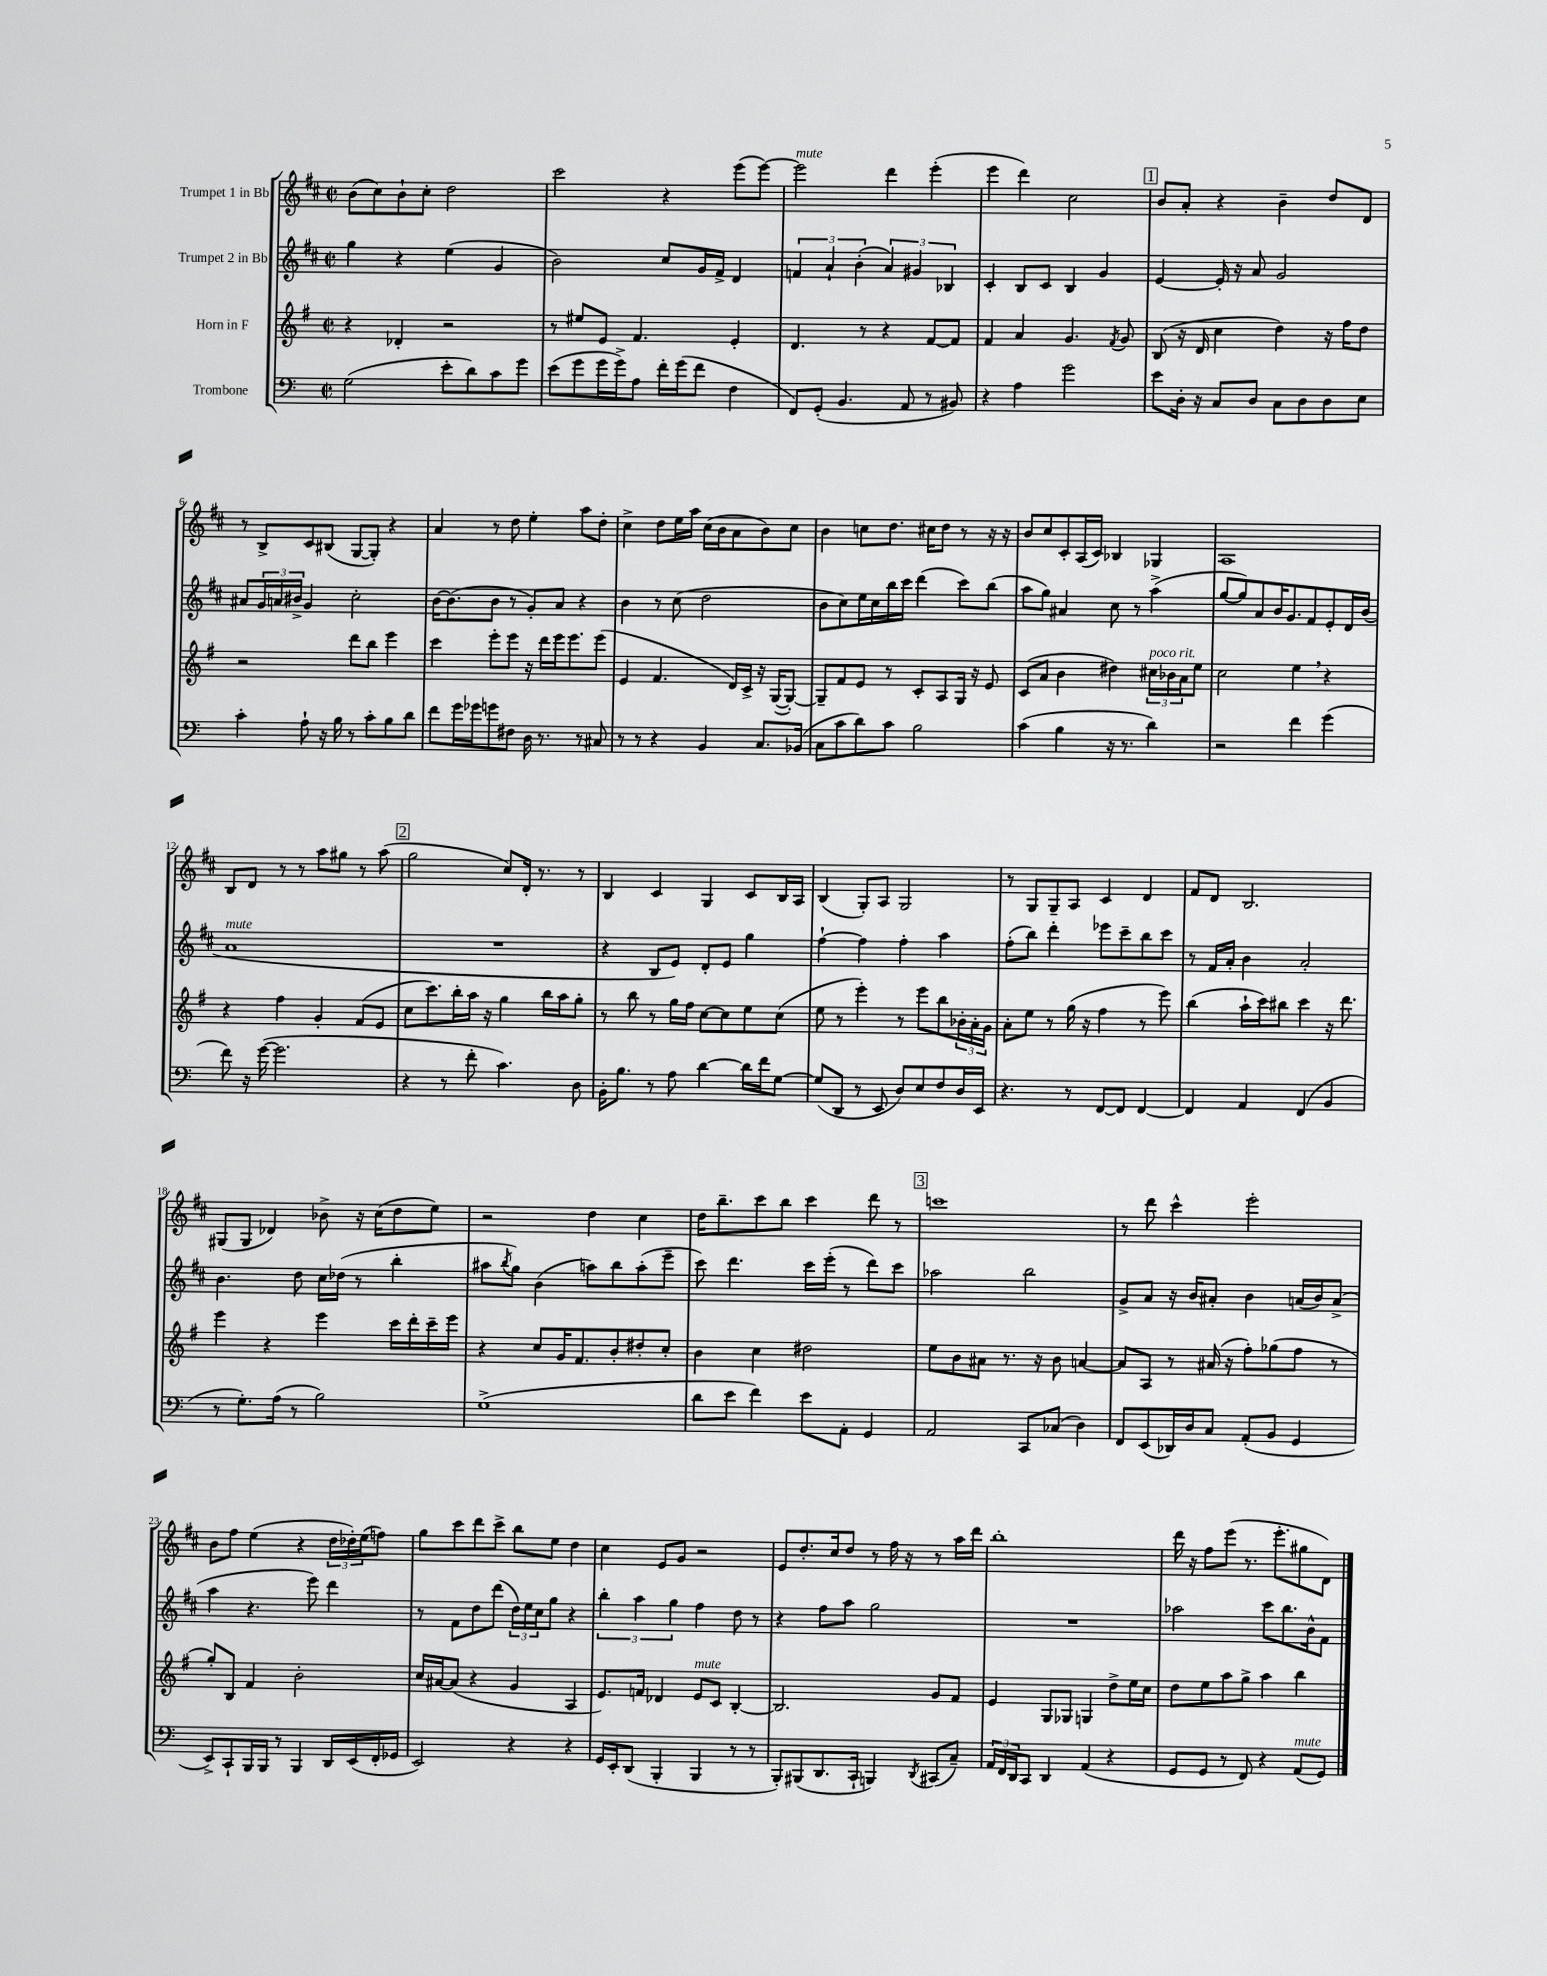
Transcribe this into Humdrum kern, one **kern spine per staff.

**kern	**kern	**kern	**kern
*staff4	*staff3	*staff2	*staff1
*clefF4	*clefG2	*clefG2	*clefG2
*k[]	*k[f#]	*k[f#c#]	*k[f#c#]
*M2/2	*M2/2	*M2/2	*M2/2
*met(c|)	*met(c|)	*met(c|)	*met(c|)
(2G	4r	4gg	(8b
.	.	.	8cc#)
.	4d-'	4r	8b`
.	.	.	8cc#'
8e'	2r	(4ee	2dd
8d)	.	.	.
8c	.	4g	.
8g	.	.	.
=	=	=	=
(8e	8r	2b)	2ccc#
8g	8ee#	.	.
16g	8e	.	.
16g^)	.	.	.
8A	4.f#	.	.
16f'	.	8cc#	4r
(16g	.	.	.
8f	.	16g	.
.	.	16f#^	.
4F	4e'	4d	(8eee
.	.	.	[8eee)
=	=	=	=
8FF)	4.d	6f	2eee]
(8GG'	.	.	.
.	.	6a`	.
4.BB	.	.	.
.	.	(6b'	.
.	8r	.	.
.	4r	6a)	4ddd
8AA	.	.	.
.	.	6g#	.
8r	[8f#	.	(4eee'
.	.	6B-	.
8BB#)	8f#]	.	.
=	=	=	=
4r	4f#	4c#'	4eee
4A	4a	8B	4ddd)
.	.	8c#	.
2g	4.g	4B	2cc#
.	.	4g	.
.	8qf#	.	.
.	8g	.	.
=	=	=	=
8e	(8B	[4e	8b
16D'	16r	.	8a'
16r	16d	.	.
8C	4cc	16e']	4r
.	.	16r	.
8D	.	8a	.
8C	4dd)	2g	4b~
8D	.	.	.
8D	16r	.	8dd
.	16ff#	.	.
8E	8dd	.	8d
=	=	=	=
4c'	2r	8a#	8r
.	.	24g	8B^
.	.	24a	.
.	.	24b#^	.
8A`	.	4g	8c#
16r	.	.	(8B#
16B	.	.	.
8r	8ddd	2cc#'	[8G
8c'	8bb	.	8G'])
8B	4eee	.	4r
8d	.	.	.
=	=	=	=
8f	4ccc	[16b	4a
.	.	(8.b]	.
16g	.	.	.
16g-	.	.	.
8g	8eee'	8b	8r
8F#	8eee	8r	8dd
16D	16r	8g')	4ee'
8.r	16ddd	.	.
.	16eee	8a	.
.	8.eee	.	.
8r	.	4r	8aa
8C#	(8eee	.	8dd'
=	=	=	=
8r	4e	4b	4cc#^
8r	.	.	.
4r	4.f#	8r	8dd
.	.	(8cc#	16ee
.	.	.	16aa
4BB	.	2dd	(16cc#
.	.	.	16b
.	16d)	.	8a
.	16c^	.	.
8.C	16r	.	8b)
.	([16G	.	.
.	8G'_)	.	8cc#
(16BB-	.	.	.
=	=	=	=
8C	8G~]	8b	4b
8c	8f#	8cc#)	.
8d)	8e	16ee	8cc
.	.	16cc#	.
8c	8r	16bb	8.dd
.	.	16ccc#	.
2B	8c'	(4ddd	.
.	.	.	16cc#
.	8A	.	8dd
.	16G	8ccc#)	8r
.	16r	.	.
.	8e	(8bb	16r
.	.	.	16r
=	=	=	=
(4c	(8c	8aa	8b
.	8a	8gg)	8cc#
4B	4b	4a#	8c#'
.	.	.	(16A
.	.	.	16c#)
16r	4dd#)	8cc#	4B-
8.r	.	.	.
.	.	8r	.
4d)	24cc#	(4aa^	4G-
.	24b-	.	.
.	24a	.	.
.	8ee	.	.
=	=	=	=
2r	2cc	[8gg	1A
.	.	8gg])	.
.	.	8a	.
.	.	16b	.
.	.	8.g	.
4f	4ee	.	.
.	.	8f#	.
(4g	4r	8e'	.
.	.	16d	.
.	.	(16b	.
=	=	=	=
8f)	4r	1a	8B
16r	.	.	8d
([16g	.	.	.
2.g]	4ff#	.	8r
.	.	.	8r
.	4g'	.	8aa
.	.	.	8gg#
.	(8f#	.	8r
.	8e	.	(8aa
=	=	=	=
4r	8cc	1r	2gg
.	8.ccc)	.	.
8r	.	.	.
.	16bb'	.	.
8f'	16aa	.	.
.	16r	.	.
4.c)	4gg	.	8cc#)
.	.	.	16d'
.	.	.	8.r
.	16bb	.	.
.	16aa	.	.
8D	8gg'	.	8r
=	=	=	=
16BB'	8r	4r	4B
8.B	.	.	.
.	8bb	.	.
8r	8r	8B	4c#
8A	16gg	8e)	.
.	16ff#	.	.
[4d	[8cc	8d'	4G
.	8cc]	8e	.
16d]	8ee	4gg	8c#
16f	.	.	.
[8G	(8cc	.	16B
.	.	.	16A
=	=	=	=
(8G]	8ee	[4ff#`	(4B
8DD	8r	.	.
8r	4eee')	4ff#]	8G')
8EE	.	.	8A
8D)	8r	4ff#'	2G
8E	8eee	.	.
8F	8bb	4aa	.
16D	24b-'	.	.
.	24a'	.	.
16EE	.	.	.
.	24g	.	.
=	=	=	=
4.r	8a'	(8ff#'	8r
.	8ee	8bb)	8G
.	8r	4ddd'	8G~
8r	(16gg	.	8A
.	16r	.	.
[8FF	4ff#	8eee-	4c#
8FF]	.	8ccc#~	.
[4FF	8r	8bb	4d
.	8eee)	8ccc#	.
=	=	=	=
4FF]	(4bb	8r	8f#
.	.	16f#	8d
.	.	16a'	.
4AA	16aa`	4b	2.B
.	16ccc)	.	.
.	8bb#	.	.
(4FF	4ccc	2a'	.
4BB	16r	.	.
.	8.ddd	.	.
=	=	=	=
8r	4eee	4.b	(8G#
8.G')	.	.	8G#
.	4r	.	4d-)
(16A	.	.	.
8r	.	8dd	.
2B)	4eee	16cc#	8b-^
.	.	(16dd-	.
.	.	8r	16r
.	.	.	(16cc#
.	16ccc	4bb'	8dd
.	16ddd'	.	.
.	16ccc~	.	8ee)
.	16eee	.	.
=	=	=	=
(1G^	4r	8aa#	2r
.	.	8qbb	.
.	.	8gg)	.
.	8cc	(4b	.
.	16g	.	.
.	8.f#	.	.
.	.	8aa)	4dd
.	8b'	8bb	.
.	8dd#'	(8aa'	4cc#
.	8cc'	8eee~	.
=	=	=	=
8d	4b	8ccc#)	16dd
.	.	.	8.bb~
8e	.	4.ddd	.
4f)	4cc	.	8ccc#
.	.	.	8bb
8e	2dd#	16ccc#	4ccc#
.	.	(16eee'	.
8AA'	.	8r	.
4GG	.	8ddd)	8ddd
.	.	8ccc#	8r
=	=	=	=
2AA	8ee	2aa-	1ccc
.	8b	.	.
.	8a#	.	.
.	8.r	.	.
8CC	.	2bb	.
.	16r	.	.
(8C-	8b	.	.
4D)	[4a	.	.
=	=	=	=
8FF	8a]	8g^	8r
(8EE	8A	8a	8ddd
16DD-)	8r	16r	4ccc#^^
16D	.	16b	.
8C	(16a#	8a#'	.
.	16r	.	.
(8AA'	8ff#')	4b	2eee'
8BB	(8gg-	.	.
4GG	8ff#	(16a	.
.	.	16b)	.
.	8r	(8a^	.
=	=	=	=
8EE^)	8gg')	4aa	8b
8CC`	8B	.	8ff#
16BBB	4f#	4.r	(4ee
16BBB	.	.	.
8r	.	.	.
4BBB	2b'	.	4r
.	.	8eee)	.
16DD	.	4ddd	24dd
.	.	.	24dd-')
(16EE	.	.	.
.	.	.	(24ee
16FF'	.	.	8ff)
16GG-	.	.	.
=	=	=	=
2EE)	16cc	8r	8gg
.	[16a#	.	.
.	(8a#]	8f#	8ccc#
.	4r	8dd	8ddd
.	.	(8ddd	8ccc#^
4r	4g	24dd)	8bb
.	.	24ee	.
.	.	24cc#	.
.	.	8gg	8ee
4r	4A	4r	4dd
=	=	=	=
16GG	8.e)	6bb'	4cc#
16EE'	.	.	.
(8DD	.	.	.
.	.	6aa	.
.	16f	.	.
4BBB'	4d-	.	8e
.	.	6gg	.
.	.	.	8g
4BBB	8e	4ff#	2r
.	8c	.	.
8r	[4B'	8dd	.
8r	.	8r	.
=	=	=	=
8BBB')	2.B]	4r	8e
(8BBB#	.	.	8.dd'
8.DD	.	8ff#	.
.	.	.	16cc#
.	.	8aa	8dd
16CC`	.	.	.
4BBB)	.	2gg	8r
.	.	.	16ff#
.	.	.	16r
8qDD	.	.	.
(8CC#	8g	.	8r
8C~)	8f#	.	16aa
.	.	.	16ddd
=	=	=	=
24AA	4e	1r	1bb'
24FF	.	.	.
24DD	.	.	.
8CC	.	.	.
4DD	8G	.	.
.	8G-	.	.
(4AA	4G	.	.
4r	8dd^	.	.
.	16ee	.	.
.	16cc	.	.
=	=	=	=
8GG	8dd	2aa-	16ddd
.	.	.	16r
8GG	8ee	.	8ff#
8r	8aa	.	(8eee
8FF)	8gg^	.	8.r
4r	4aa	8ccc#	.
.	.	.	8.eee'
.	.	8.bb	.
(8AA	4bb	.	8gg#
.	.	16b^^	.
8GG)	.	8f#	8d)
==	==	==	==
*-	*-	*-	*-
